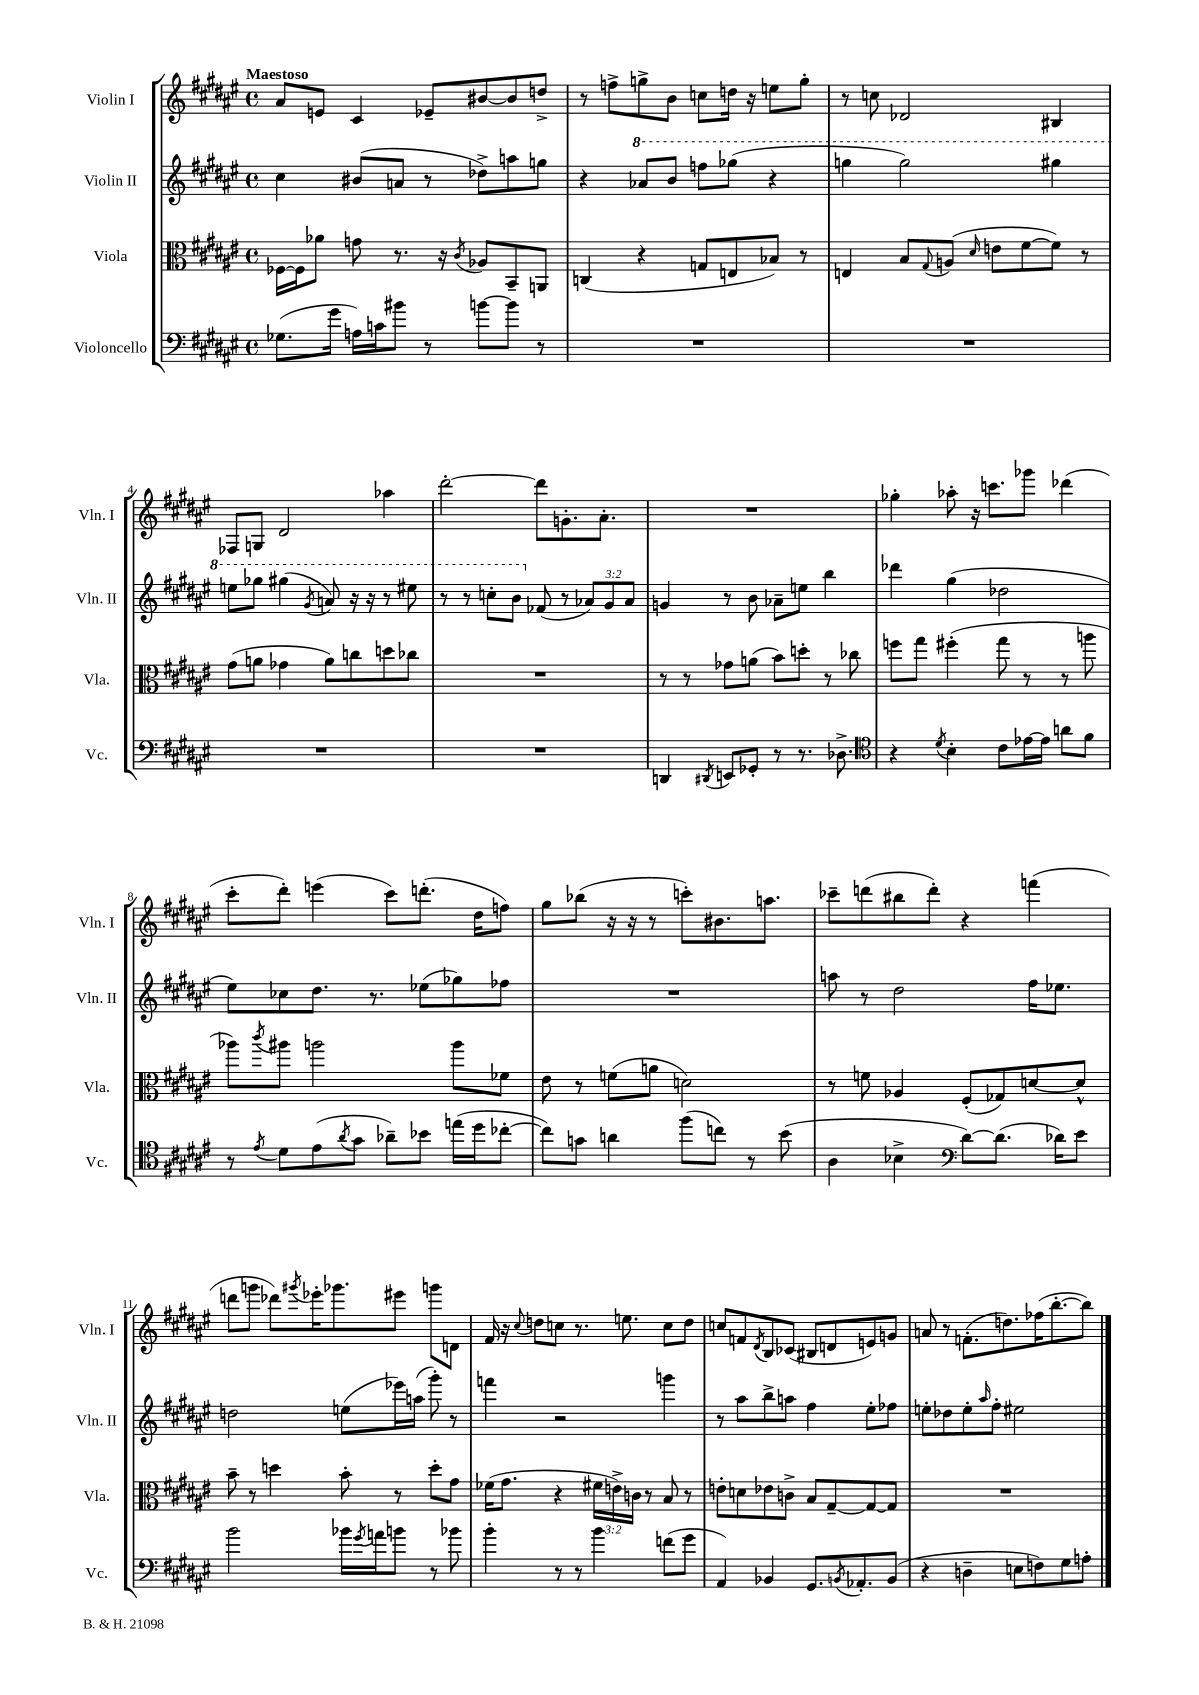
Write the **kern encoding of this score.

**kern	**kern	**kern	**kern
*staff4	*staff3	*staff2	*staff1
*clefF4	*clefC3	*clefG2	*clefG2
*k[f#c#g#d#a#e#]	*k[f#c#g#d#a#e#]	*k[f#c#g#d#a#e#]	*k[f#c#g#d#a#e#]
*M4/4	*M4/4	*M4/4	*M4/4
*met(c)	*met(c)	*met(c)	*met(c)
(8.G-	[16F-	4cc#	8a#
.	16F-]	.	.
.	8a-	.	8e
16g#	.	.	.
16A)	8g	(8b#	4c#
16c	.	.	.
8b#	8.r	8a	.
8r	.	8r	8e-~
.	16r	.	.
.	8qc#	.	.
[8b	8A-	8dd-^)	[8b#
8b]	8BB~	8aa	8b#]
8r	8AA	8gg	8dd^
=	=	=	=
1r	(4C	4r	8r
.	.	.	8ff^
.	4r	8aa-	8gg^
.	.	8bb	8b
.	8G	8fff	8cc
.	8E	(8ggg-	16dd
.	.	.	16r
.	8B-)	4r	8ee
.	8r	.	8gg'
=	=	=	=
1r	4E	4ggg	8r
.	.	.	8cc
.	8B	2ggg)	2d-
.	8qqG#	.	.
.	(8A	.	.
.	16qqd#	.	.
.	8e	.	.
.	[8f#	.	.
.	8f#])	4ggg#	4B#
.	8r	.	.
=	=	=	=
1r	(8g#	8eee	8F-
.	8a	8ggg-	8G
.	4g-	(4ggg#	2d#
.	.	8qgg#	.
.	8a)	8aa)	.
.	8cc	16r	.
.	.	16r	.
.	8dd	8r	4aa-
.	8cc-	8eee#	.
=	=	=	=
1r	1r	8r	[2ddd#'
.	.	8r	.
.	.	8ccc'	.
.	.	8bb	.
.	.	(8f-	8ddd#]
.	.	8r	8.g'
.	.	12a-)	.
.	.	.	8.a#'
.	.	12g#	.
.	.	12a-	.
=	=	=	=
4DD	8r	4g	1r
.	8r	.	.
8qDD#	.	.	.
8EE	8g-	8r	.
8GG-'	(8a	8b	.
8r	8b)	8a-~	.
8.r	8dd'	8ee	.
.	8r	4bb	.
8.D-^	.	.	.
.	8cc-	.	.
=	=	=	=
*clefC4	*	*	*
4r	8ff	4ddd-	4gg-'
.	8gg#	.	.
8qd#	.	.	.
4B'	(4ff#'	(4gg#	8aa-'
.	.	.	16r
.	.	.	8.ccc
8c#	8gg#	2dd-	.
[16e-	8r	.	8ggg-
16e-]	.	.	.
8a	8r	.	(4ddd-
8f#	8aa	.	.
=	=	=	=
8r	8aa-)	8ee#)	8ccc#'
8qe#	8qccc#	.	.
8d#	8aa#	8cc-	8ddd#')
(8e#	2aa	8.dd#	(4eee
8qa#	.	.	.
8g#	.	.	.
.	.	8.r	.
8a-~)	.	.	8ccc#)
8b-	.	(8ee-	(8.ddd'
(16ee	8aa	8gg-)	.
16dd#	.	.	16dd#
[8cc-'	8f-	8ff-	8ff)
=	=	=	=
8cc-])	8e#	1r	8gg#
8g	8r	.	(8bb-
4a	(8f	.	16r
.	.	.	16r
.	8a	.	8r
(8ff#	2d)	.	8ccc')
8cc)	.	.	8.b#
8r	.	.	.
.	.	.	8.aa
(8b	.	.	.
=	=	=	=
4A#	8r	8aa	8ccc-~
.	8f	8r	(8ddd
4B-^	4A-	2dd#	8bb#
.	.	.	8ddd')
*clefF4	*	*	*
[8d#)	(8F#'	.	4r
(8.d#]	8G-)	.	.
.	[8d	16ff#	(4fff
16d-)	.	8.ee-	.
8e#	8d^^]	.	.
=	=	=	=
2b	8b~	2dd	8ddd
.	8r	.	8ggg
.	4dd	.	8ddd-)
.	.	.	8qggg#
.	.	.	16eee-'
.	.	.	8.ggg-
16b-	8b'	(8ee	.
8qg#	.	.	.
16a	.	.	.
8b	8r	16eee-)	8eee#
.	.	(16aa	.
8r	8dd'	8ggg#')	8ggg
8b-	8g#	8r	8d
=	=	=	=
4b'	(16f-	4fff	16f#
.	8.g#	.	16r
.	.	.	8qqcc#
.	.	.	8dd
8r	4r	2r	8cc
8r	.	.	8.r
4b	24f#	.	.
.	24e^)	.	.
.	.	.	8.ee
.	24c	.	.
.	8r	.	.
(8f	8B	4ggg	8cc
8g#	8r	.	8dd
=	=	=	=
4AA#)	8e'	8r	8cc
.	8d	8aa#	8f
.	.	.	8qd#
4BB-	8e-	8bb^	8B
.	8c^	8aa	(8c-
8.GG#	8B	4ff#	8B#
.	[8G#~	.	8d
8qBB	.	.	.
8.AA-'	.	.	.
.	8G#_	8ee#'	8e)
(8BB	8G#]	8ff-	8g
=	=	=	=
4r	1r	8ee'	8a
.	.	8dd-	8r
4D~	.	8ee'	(8.f'
.	.	16qqaa#	.
.	.	8ff#'	.
.	.	.	8.dd)
8E	.	2ee#	.
8F)	.	.	(16ff-
.	.	.	[8.bb'
8G#	.	.	.
8A'	.	.	8bb])
==	==	==	==
*-	*-	*-	*-
